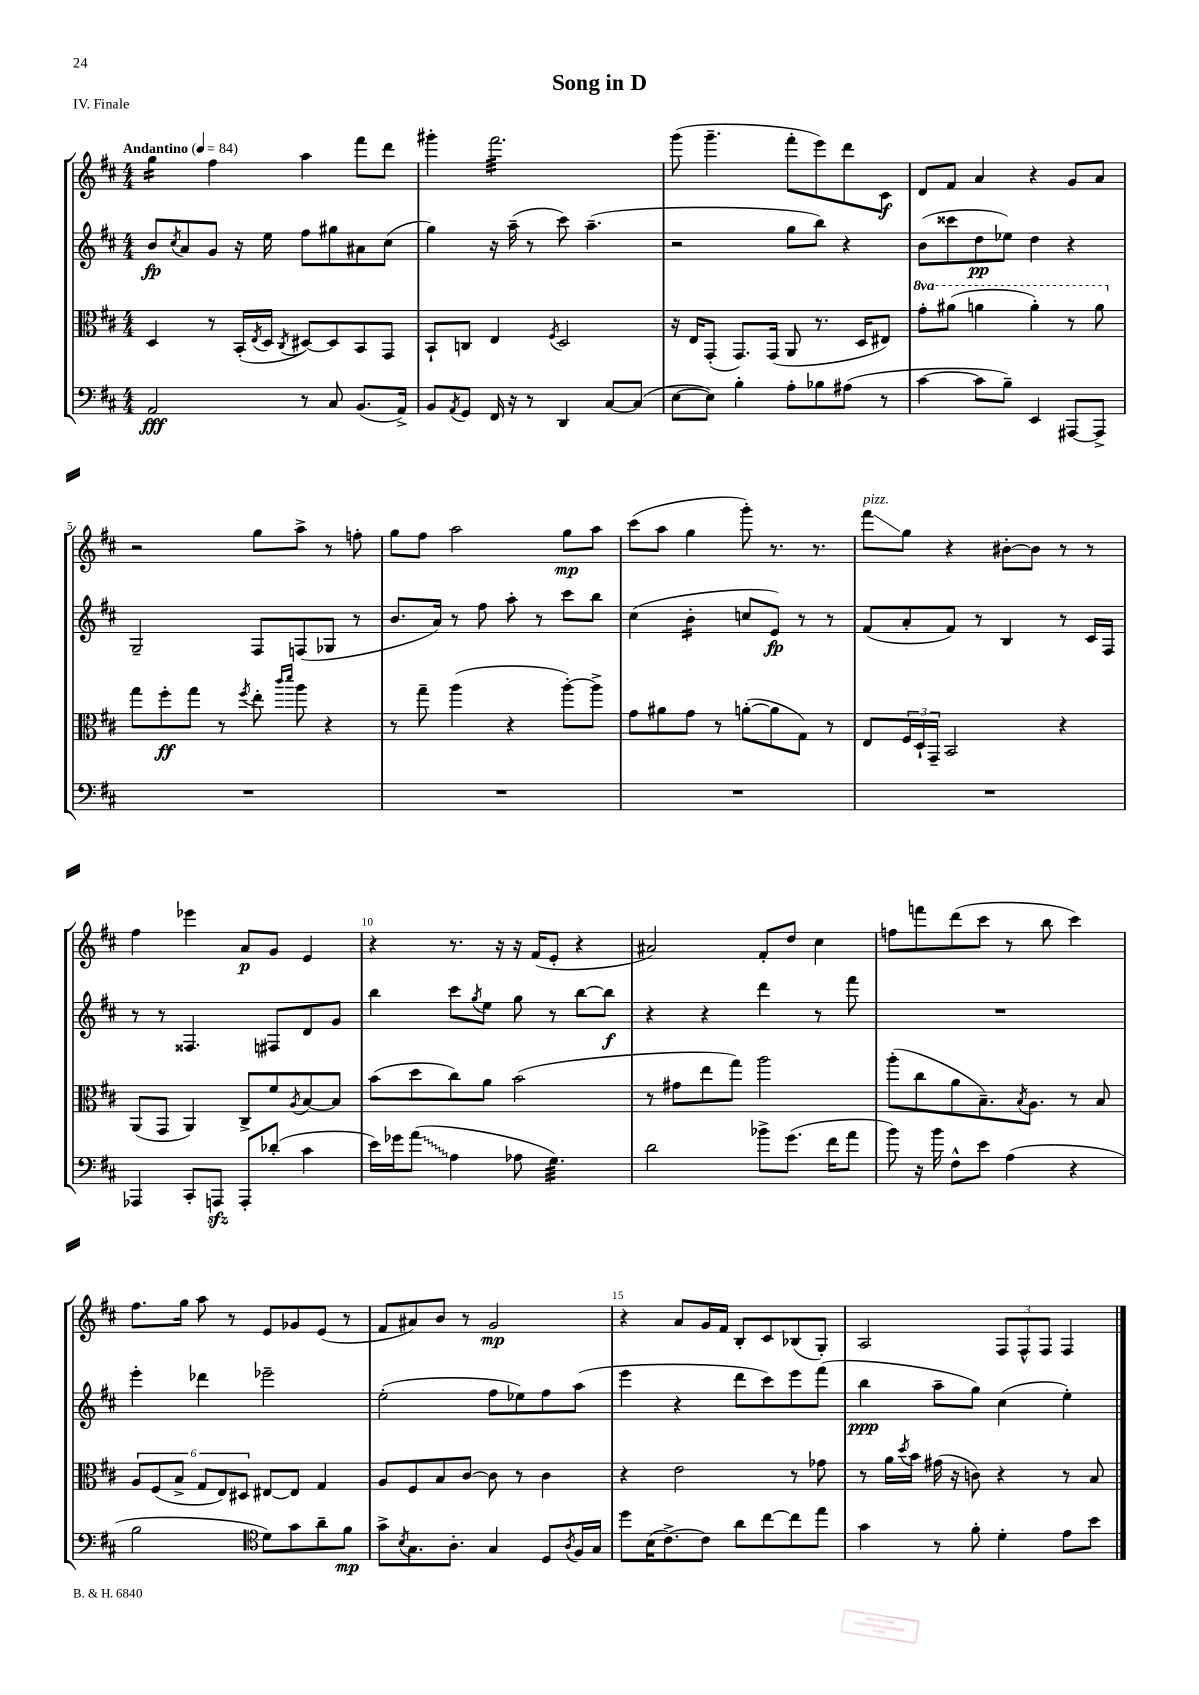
\header { title = "Song in D" piece = "IV. Finale" }
<<
\new StaffGroup <<
\new Staff = "s0" {
    \clef treble \key d \major \numericTimeSignature \time 4/4 \tempo "Andantino" 4 = 84
    g''4:16 fis''4 a''4 fis'''8 d'''8 |
    gis'''4-. fis'''2.:32 |
    g'''8( g'''4.-- fis'''8-. e'''8) d'''8 cis'8\f |
    d'8 fis'8 a'4 r4 g'8 a'8 |
    r2 g''8 a''8-> r8 f''8-. |
    g''8 fis''8 a''2 g''8\mp a''8 |
    cis'''8( a''8 g''4 g'''8-.) r8. r8. |
    fis'''8\glissando^\markup { \italic "pizz." } g''8 r4 bis'8~-. bis'8 r8 r8 |
    fis''4 ees'''4 a'8\p g'8 e'4 |
    r4 r8. r16 r16 fis'16( e'8-. r4 |
    ais'2) fis'8-. d''8 cis''4 |
    f''8 f'''8 d'''8( cis'''8 r8 b''8 cis'''4) |
    fis''8. g''16 a''8 r8 e'8 ges'8 e'8( r8 |
    fis'8 ais'8) b'8 r8 g'2\mp |
    r4 a'8 g'16 fis'16 b8-. cis'8 bes8( g8-.) |
    a2 \tuplet 3/2 { fis8 fis8-^ fis8 } fis4 \bar "|." |
}
\new Staff = "s1" {
    \clef treble \key d \major \numericTimeSignature \time 4/4
    b'8\fp \acciaccatura { cis''8 } a'8 g'8 r16 e''16 fis''8 gis''8 ais'8 cis''8( |
    g''4) r16 a''16--( r8 cis'''8) a''4.--( |
    r2 g''8 b''8) r4 |
    b'8( cisis'''8 d''8\pp ees''8) d''4 r4 |
    g2-- fis8 f8( ges8 r8 |
    b'8. a'16) r8 fis''8 a''8-. r8 cis'''8 b''8 |
    cis''4( b'4:16-. c''8 e'8\fp) r8 r8 |
    fis'8( a'8-. fis'8) r8 b4 r8 cis'16 fis16 |
    r8 r8 fisis4. fis8 d'8 g'8 |
    b''4 cis'''8 \acciaccatura { g''8 } e''8 g''8 r8 b''8~ b''8\f |
    r4 r4 d'''4 r8 fis'''8 |
    R1 |
    e'''4-. des'''4 ees'''2-- |
    e''2-.( fis''8 ees''8) fis''8 a''8( |
    e'''4 r4 d'''8 cis'''8) e'''8 fis'''8( |
    b''4\ppp a''8-- g''8) cis''4( e''4-.) \bar "|." |
}
\new Staff = "s2" {
    \clef alto \key d \major \numericTimeSignature \time 4/4 \set Staff.ottavationMarkups = #ottavation-simple-ordinals
    d4 r8 b,16-.( \acciaccatura { e8 } d16 \acciaccatura { cis8 } dis8~) dis8 b,8 g,8 |
    b,8-! c8 e4 \acciaccatura { fis8 } d2 |
    r16 e16 g,8-.( g,8.) g,16( a,8 r8. d16 eis8) |
    \ottava #1 g''8-. ais''8( a''4 a''4-.) r8 a''8 \ottava #0 |
    g''8 fis''8-.\ff g''8 r8 \acciaccatura { fis''8 } e''8-. \grace { cis'''16 d'''16 } a''8 r4 |
    r8 g''8-- a''4( r4 a''8~-.) a''8-> |
    g'8 ais'8 g'8 r8 a'8~-.( a'8 g8) r8 |
    e8 \tuplet 3/2 { fis16 d16-! g,16-- } b,2 r4 |
    a,8( g,8 a,4) cis8-> fis'8 \acciaccatura { a8 } b8~ b8 |
    b'8( d''8 cis''8) a'8 b'2( |
    r8 gis'8 e''8 g''8) a''2 |
    a''8-.( cis''8 a'8 b8.--) \acciaccatura { b8 } a8. r8 b8 |
    \tuplet 6/4 { a8 fis8( b8-> g8 e8) dis8 } eis8~ eis8 g4 |
    a8 fis8 b8 cis'8~ cis'8 r8 cis'4 |
    r4 e'2 r8 ges'8 |
    r8 a'16 \acciaccatura { d''8 } b'16 gis'16( r16 c'8) r4 r8 b8 \bar "|." |
}
\new Staff = "s3" {
    \clef bass \key d \major \numericTimeSignature \time 4/4
    a,2\fff r8 cis8 b,8.( a,16->) |
    b,8 \acciaccatura { a,8 } g,8 fis,16 r16 r8 d,4 cis8~ cis8( |
    e8~ e8) b4-. a8-. bes8 ais8( r8 |
    cis'4~ cis'8 b8--) e,4 ais,,8~ ais,,8-> |
    R1 |
    R1 |
    R1 |
    R1 |
    aes,,4 cis,8-. a,,8\sfz a,,8-. des'8-.( cis'4 |
    e'16) ges'16 \once \override Glissando.style = #'zigzag a'8\glissando( a4 aes8 g4.:32) |
    d'2 bes'8-> g'8.( fis'16 a'8 |
    b'8) r16 b'16 fis8-^ e'8 a4( r4 |
    b2 \clef tenor d'8) g'8 a'8-- fis'8\mp |
    g'8-> \acciaccatura { b8 } g8. a8.-. g4 d8 \acciaccatura { a8 } fis16 g16 |
    d''8 b16( cis'8.~->) cis'8 a'8 cis''8~ cis''8 e''8 |
    g'4 r8 fis'8-. d'4-. e'8 b'8 \bar "|." |
}
>>
>>
\layout { \context { \Score \override BarNumber.break-visibility = ##(#f #t #t) barNumberVisibility = #(every-nth-bar-number-visible 5) } }
